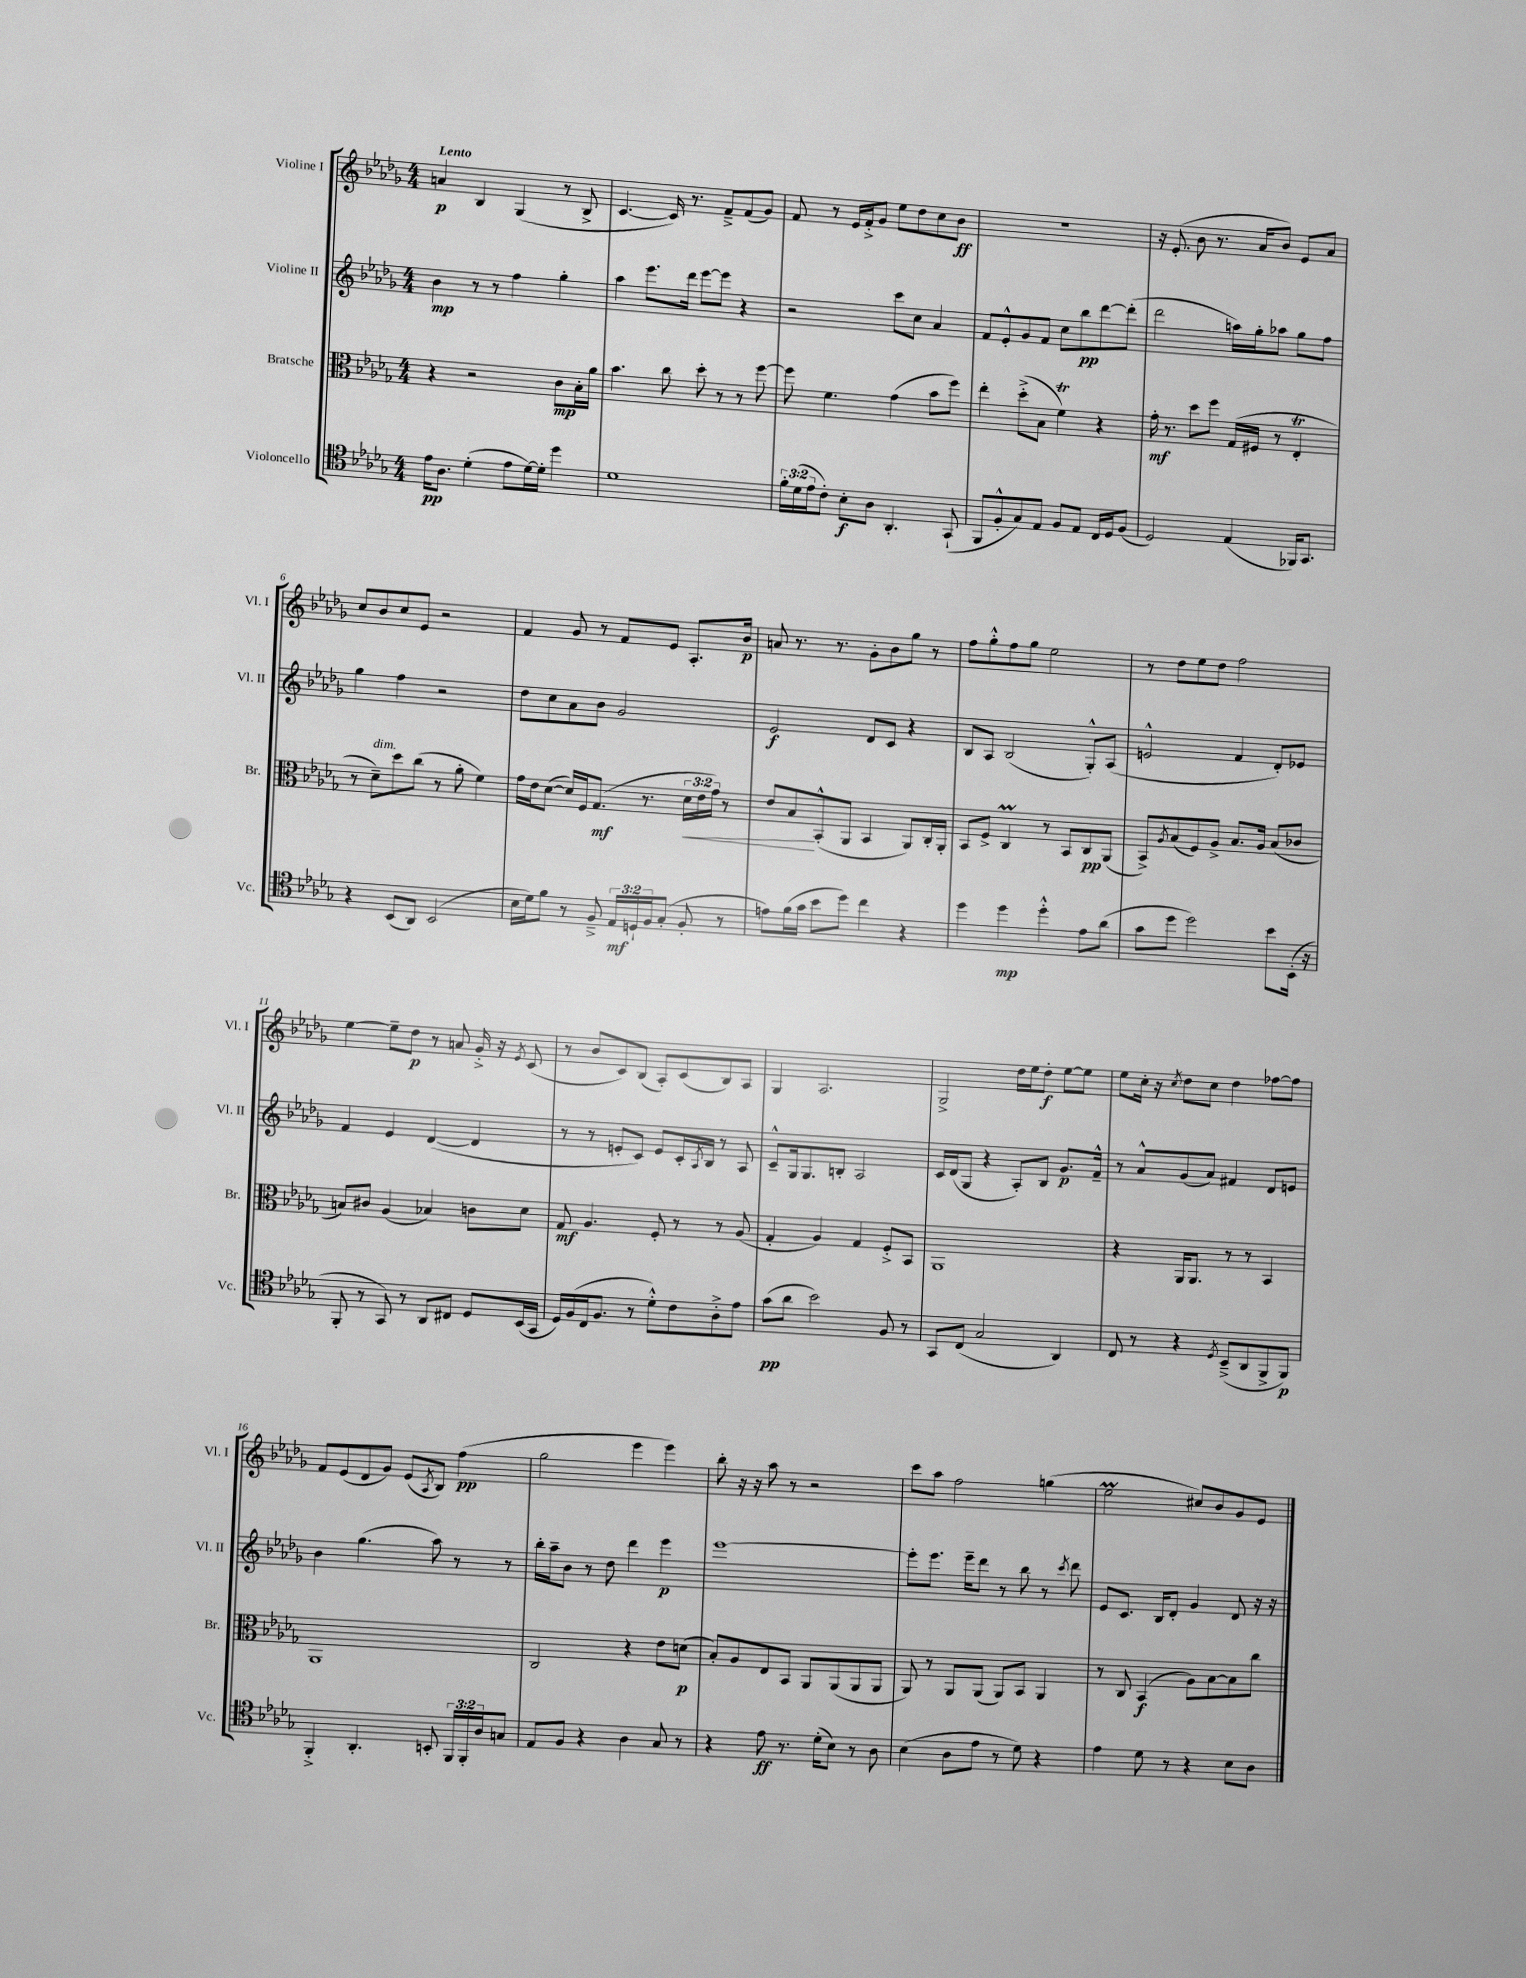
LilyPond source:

<<
\new StaffGroup <<
\new Staff = "s0" \with { instrumentName = "Violine I" shortInstrumentName = "Vl. I" } {
    \clef treble \key des \major \numericTimeSignature \time 4/4 \tempo "Lento"
    a'4\p bes4 ges4( r8 bes8-> |
    c'4.~ c'16) r8. f'8---> f'8( ges'8) |
    f'8 r8 ees'16 f'16-.-> ges'8 ees''8 des''8 c''8 bes'8\ff |
    R1 |
    r16 ees'8.-.( bes'8 r8. aes'16 bes'8) ees'8 aes'8 |
    c''8 bes'8 c''8 ees'8 r2 |
    f'4 ges'8 r8 f'8 ees'8 aes8.-. bes'16\p |
    a'8 r8. r8. ges'8-. bes'8 ges''8 r8 |
    f''8 ges''8-.-^ f''8 ges''8 ees''2 |
    r8 des''8 ees''8 des''8 f''2 |
    ees''4~ ees''8-- des''8\p r8 a'8 ges'16-.-> r16 \acciaccatura { ees'8 } c'8( |
    r8 bes'8 c'8) bes8( aes8-.) c'8( bes8) aes8 |
    ges4 aes2. |
    ges2-> des''16 ees''16 des''8-.\f ees''8~ ees''8 |
    ees''8 c''16-. r16 \acciaccatura { c''8 } des''8 c''8 des''4 fes''8~ fes''8 |
    f'8 ees'8( des'8 ges'8) ees'8( \acciaccatura { aes8 } bes8) f''4\pp( |
    ges''2 ees'''4 ees'''4) |
    bes''8-. r16 r16 aes''8 r8 r2 |
    c'''8 aes''8 f''2 g''4( |
    ees''2\prall cis''8) bes'8 ges'8 ees'8 \bar "|." |
}
\new Staff = "s1" \with { instrumentName = "Violine II" shortInstrumentName = "Vl. II" } {
    \clef treble \key des \major \numericTimeSignature \time 4/4
    bes'4\mp r8 r8 f''4 ges''4-. |
    aes''4 ees'''8. des'''16 ees'''8~ ees'''8 r4 |
    r2 c'''8 c''8 aes'4 |
    f'8 ees'8-.-^ ges'8 f'8 c''8 bes''8\pp des'''8~ des'''8-.( |
    des'''2 a''16) ges''16-. aes''8 ges''8 f''8 |
    ges''4 f''4 r2 |
    des''8 c''8 aes'8 bes'8 ges'2 |
    ees'2\f des'8 c'8 r4 |
    bes8 aes8 bes2( ges8-.-^) aes8( |
    e'2-^ f'4 des'8-.) ees'8 |
    f'4 ees'4 des'4~( des'4 |
    r8 r8 e'8-. c'8) e'8 c'16-. \acciaccatura { aes8 } bes16 r8 aes8 |
    c'8---^ ges16 ges8. b8-. aes2 |
    c'16 des'16( ges8 r4 aes8-.) bes8 ges'8.\p f'16---^ |
    r8 aes'8-^ ges'8( aes'8) fis'4 des'8 e'8 |
    bes'4 ges''4.( aes''8) r8 r8 |
    bes''16-. aes''16-- bes'8 r8 des''8 des'''4 ees'''4\p |
    ees'''1~ |
    ees'''8-. ees'''8. ees'''16-- des'''8 r8 bes''8 r8 \acciaccatura { c'''8 } des'''8 |
    ees'8 c'8. bes16 des'8-. ges'4 des'8 r16 r16 \bar "|." |
}
\new Staff = "s2" \with { instrumentName = "Bratsche" shortInstrumentName = "Br." } {
    \clef alto \key des \major \numericTimeSignature \time 4/4 \override Staff.TupletNumber.text = #tuplet-number::calc-fraction-text
    r4 r2 c'8\mp bes16-. aes'16 |
    bes'4. c''8 des''8-. r8 r8 f''8~ |
    f''8 f'4. ges'4( bes'8 f''8) |
    ees''4-. des''8-.->( bes8 f'4\trill) r4 |
    ges'16-.\mf r8. des''8 f''8 ges16( fis16 r8 ees4-.\trill |
    r8 des'8--^\markup { \italic "dim." }) des''8 c''8( r8 aes'8-. f'4) |
    ges'16 ees'16 des'8~( des'16) f16 ges8.\mf( r8. \tuplet 3/2 { des'16\< ees'16 ges'16) } r8 |
    ees'8 bes8\! bes,8-.-^( aes,8 bes,4 aes,8) c16-. aes,16-. |
    bes,8 f8-> c4\prall r8 bes,8 c8\pp aes,8( |
    bes,8->) \acciaccatura { aes8 } bes8( f8) aes8-> bes8. aes16 bes8( ces'8 |
    b8) cis'8 aes4( bes4) c'8 des'8 |
    ges8\mf aes4. f8-. r8 r8 aes8( |
    ges4-. aes4) ges4 f8-.-> bes,8 |
    aes,1 |
    r4 aes,16 aes,8. r8 r8 bes,4 |
    aes,1 |
    c2 r4 ees'8 d'8\p( |
    bes8-.) aes8 ees8 bes,8 aes,8 aes,8( aes,8 aes,8 |
    aes,8) r8 aes,8 aes,8( aes,8) bes,8 aes,4 |
    r8 c8 bes,4\f( aes8) bes8~ bes8 c''8 \bar "|." |
}
\new Staff = "s3" \with { instrumentName = "Violoncello" shortInstrumentName = "Vc." } {
    \clef tenor \key des \major \numericTimeSignature \time 4/4 \override Staff.TupletNumber.text = #tuplet-number::calc-fraction-text
    ees'16\pp aes8. des'4-.( ees'8 des'16~) des'16-. des''4 |
    des'1 |
    \tuplet 3/2 { f'16-. des'16( ees'16 } c'8-.) bes8-.\f aes8 aes,4.-. ges,8-!( |
    f,8 f8-.-^ ges8) ees8 f8 ees8 c16 des16 f8( |
    des2) ees4( fes,16) ges,8. |
    r4 bes,8( aes,8) bes,2( |
    bes16 des'16) f'8 r8 f8---> \tuplet 3/2 { ees16\mf d16-! f16 } ges8-.( f8-. r8 |
    e'8) f'16( ges'16 bes'8 des''8) c''4 r4 |
    des''4 des''4\mp des''4-.-^ ees'8 aes'8( |
    ges'8 des''8 des''2) bes'8 bes,16-.( r16 |
    f,8-. r8 ges,8) r8 aes,8 cis8 des8 bes,16( ges,16 |
    des16) f16( c16 f8. r8 des'8-.-^) c'8 aes8-.-> ees'8 |
    ges'8\pp( aes'8 bes'2) f8 r8 |
    ges,8 c8( ges2 aes,4) |
    c8 r8 r4 \acciaccatura { des8 } bes,8--->( aes,8 f,8-> f,8\p) |
    f,4-.-> aes,4.-. b,8-. \tuplet 3/2 { f,16 f,16-. aes16 } g8 |
    ees8 f8 r4 aes4 ges8 r8 |
    r4 ees'8\ff r8. des'16-.( bes8) r8 aes8 |
    bes4( aes8 ees'8 r8 des'8) r4 |
    ees'4 des'8 r8 r4 bes8 aes8 \bar "|." |
}
>>
>>
